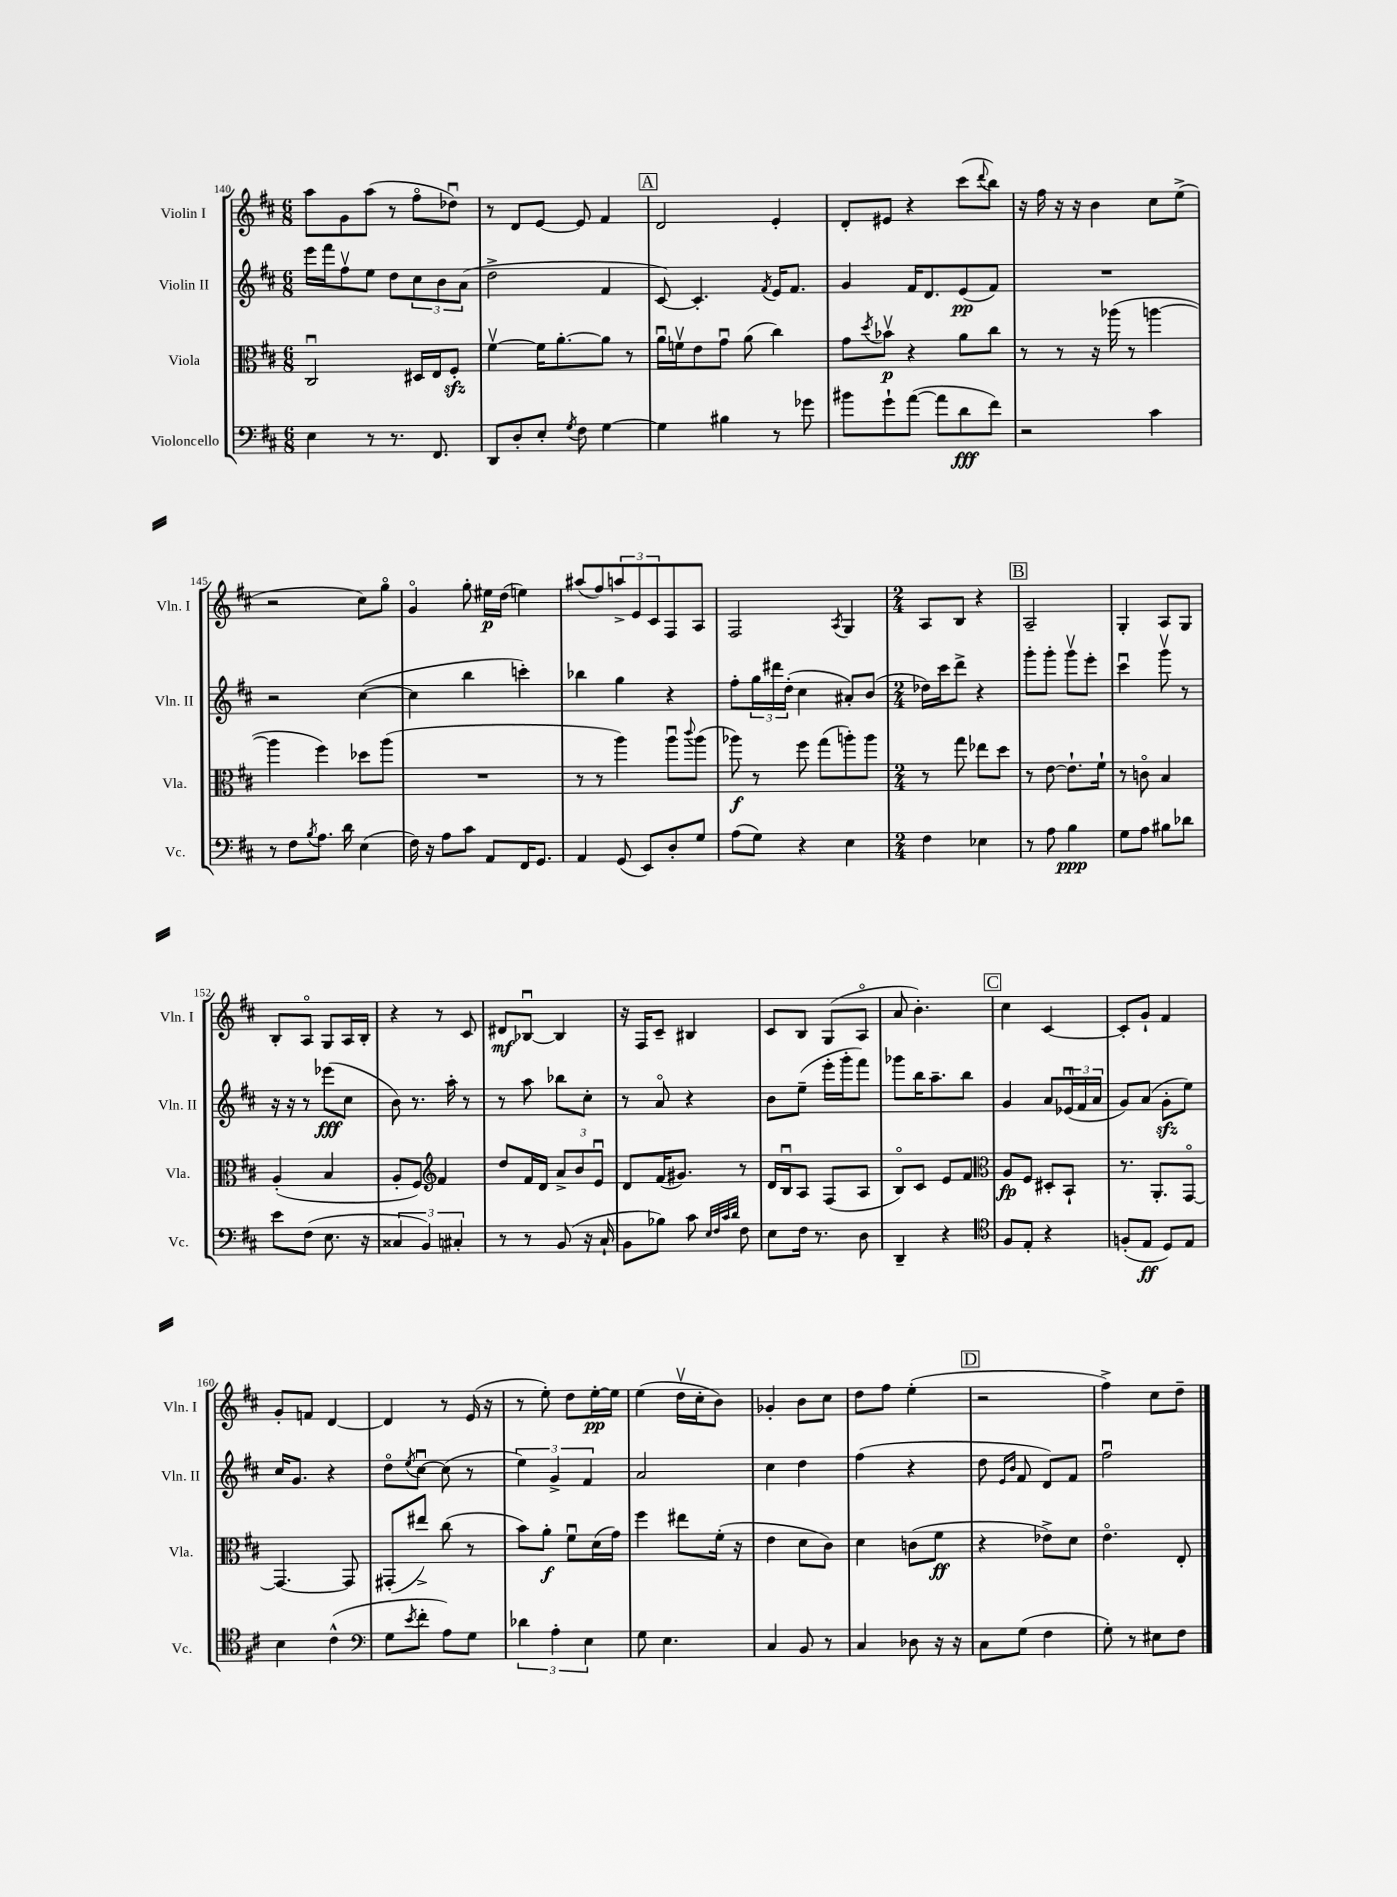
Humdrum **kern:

**kern	**kern	**kern	**kern
*staff4	*staff3	*staff2	*staff1
*clefF4	*clefC3	*clefG2	*clefG2
*k[f#c#]	*k[f#c#]	*k[f#c#]	*k[f#c#]
*M6/8	*M6/8	*M6/8	*M6/8
4E\	2C#u/	16eee\LL	8aa\L
.	.	16fff#\J	.
.	.	8ff#v\	8g\
8r	.	8ee\J	(8aa\J
8.r	.	8dd\L	8r
.	16D#/LL	12cc#\	8ff#o\L
8.FF#/	16E/J	.	.
.	.	12b\	.
.	8F#'/J	.	8dd-u\J)
.	.	(12a\J	.
=	=	=	=
8DD/L	[4f#v\	2dd^\	8r
8D'/	.	.	8d/L
8E'/J	16f#\]LK	.	[8e/J
.	[8.a'\	.	.
8qG/	.	.	.
8F#\	.	.	8e/]
[4G\	8a\]J	4f#/	4f#/
.	8r	.	.
=	=	=	=
4G\]	16au\LL	[8c#/)	2d/
.	16fv\J	.	.
.	8e\	4.c#'/]	.
4B#\	8gu\J	.	.
.	(8a\	.	.
.	.	8qf#/	.
8r	4cc#\)	16e/LK	4e'/
.	.	8.f#/J	.
8g-\	.	.	.
=	=	=	=
8b#\L	8g\L	4g/	8d'/L
.	8qdd/	.	.
8g`\	8b-v\J	.	8e#/J
([8a\J	4r	16f#/LK	4r
.	.	8.d/	.
8a\]L	.	.	.
8d\	8a\L	(8e/	(8ccc#\L
.	.	.	8qqddd/
8f#\J)	8cc#\J	8f#/J)	8bb\J)
=	=	=	=
2r	8r	2.r	16r
.	.	.	16ff#\
.	8r	.	16r
.	.	.	16r
.	16r	.	4b\
.	(16aa-\	.	.
.	8r	.	.
4c#\	[4aa\	.	8cc#\L
.	.	.	(8ee^\J
=	=	=	=
8r	4aa\]	2r	2r
8F#\L	.	.	.
8qB/	.	.	.
8.A\J	4ff#\)	.	.
16d\	.	.	.
(4E\	8dd-\L	([4cc#\	8cc#\L)
.	(8aa\J	.	8ggo\J
=	=	=	=
16F#\)	2.r	4cc#\]	4go/
16r	.	.	.
8A\L	.	.	.
8c#\J	.	4bb\	8gg'\
8AA/L	.	.	16ee#\LL
.	.	.	(16dd\JJ
16FF#/K	.	4ccc'\)	4ee\)
8.GG/J	.	.	.
=	=	=	=
4AA/	8r	4bb-\	(8aa#/L
.	8r	.	8ff#/)
(8GG/	4aa\)	4gg\	12aa^/
.	.	.	12e/
8EE/L)	.	.	.
.	.	.	12c#/
8D'/	8aau\L	4r	8F#/
.	8qqccc#/	.	.
8G/J	(8aa\J	.	8A/J
=	=	=	=
(8A\L	8aa-\)	8ff#'\L	2F#/
8G\J)	8r	24gg\L	.
.	.	24ddd#\	.
.	.	(24dd'\JJ	.
4r	8ff#\	4cc#\	.
.	(8gg\L	.	.
.	.	.	8qA/
4E\	8aa'\)	8a#'/L)	4G/
.	8aa\J	(8b/J	.
=	=	=	=
*M2/4	*M2/4	*M2/4	*M2/4
4F#\	8r	16dd-\LL)	8A/L
.	.	16ccc#\J	.
.	8gg\	8ddd^\J	8B/J
4E-\	8ee-\L	4r	4r
.	8dd\J	.	.
=	=	=	=
8r	8r	8ggg'\L	2A~/
8A\	[8e\	8ggg'\J	.
4B\	8.e`\]L	8gggv\L	.
.	.	8eee'\J	.
.	16f#`\Jk	.	.
=	=	=	=
8G\L	8r	4ccc#u\	4G'/
8A\J	8co\	.	.
8B#\L	4B/	8gggv\	8A/L
8d-\J	.	8r	8G/J
=	=	=	=
8e\L	(4A'/	16r	8B'/L
.	.	16r	.
(8F#\J	.	8r	8Ao/J
8.E\	4B/	(8eee-\L	8G/L
.	.	8cc#\J	16A/L
16r	.	.	16B'/JJ
=	=	=	=
6C##/	8A'/L	8b\)	4r
.	8F#/J)	8.r	.
6BB/)	.	.	.
*	*clefG2	*	*
.	4f#/	.	8r
.	.	16aa'\	.
6C#'/	.	.	.
.	.	8r	8c#/
=	=	=	=
8r	8dd/L	8r	8d#/L
8r	16f#/L	8aa\	[8B-u/J
.	16d/JJ	.	.
(8BB/	12a^/L	8bb-\L	4B-/]
.	12b/	.	.
16r	.	8cc#'\J	.
.	12eu/J	.	.
16C#`/	.	.	.
=	=	=	=
8BB\L	8d/L	8r	16r
.	.	.	16F#/LK
8B-\J)	(16f#/K	8ao/	8c#~/J
.	8.g#/J)	.	.
8c#\	.	4r	4B#/
32qqE/LLL	.	.	.
32qqF#/	.	.	.
32qqc#/	.	.	.
32qqd/JJJ	.	.	.
8F#\	8r	.	.
=	=	=	=
8E\L	16d/LL	8b\L	8c#/L
.	16Bu/J	.	.
16F#\Jk	8A/J	(8ee~\J	8B/J
8.r	.	.	.
.	(8F#/L	16eee'\LL	(8G/L
.	.	16ggg'\J	.
8D\	8A/J	8fff#\J)	8Ao/J
=	=	=	=
4DD~/	8Bo/L)	8ggg-\L	8a/
.	8c#/J	16bb\K	4.b'\)
.	.	8.aa~\	.
4r	8e/L	.	.
.	8f#/J	8bb\J	.
=	=	=	=
*clefC4	*clefC3	*	*
8F#/L	8A/L	4g/	4cc#\
8E'/J	8F#/J	.	.
4r	8D#'/L	8a/L	[4c#/
.	8BB`/J	(24e-u/L	.
.	.	24f#/	.
.	.	24a/JJ	.
=	=	=	=
(8F'/L	8.r	8g/L)	8c#'/]L
8E/J	.	(8a/J	8g`/J
.	8.AA'/L	.	.
8D/L)	.	8g'\L	4f#/
8E/J	[8GGo/J	8ee\J)	.
=	=	=	=
4B\	4.GG/_	16cc#/LK	8g'/L
.	.	8.g/J	.
.	.	.	8f/J
(4c#^^\	.	4r	[4d/
.	8GG/]	.	.
=	=	=	=
*clefF4	*	*	*
8G\L	(8GG#'/L	8ddo\L	4d/]
8qe/	.	8qee/	.
8f#'\J	8ee#^/J)	[8cc#u\J	.
8A\L)	(8cc#\	(8cc#\]	8r
8G\J	8r	8r	(16e/
.	.	.	16r
=	=	=	=
6d-\	8b\L)	6ee\)	8r
.	8a'\J	.	8ee'\)
6A'\	.	6g^/	.
.	8f#u\L	.	8dd\L
6E\	.	6f#/	.
.	(16d\L	.	[16ee'\L
.	16g\JJ)	.	16ee\]JJ
=	=	=	=
8G\	4ff#\	2a/	(4ee\
4.E\	.	.	.
.	8ee#\L	.	16ddv\LL
.	.	.	16cc#'\J
.	(16f#'\Jk	.	8b\J)
.	16r	.	.
=	=	=	=
4C#/	4e\	4cc#\	4g-'/
8BB/	8d\L	4dd\	8b\L
8r	8c#\J)	.	8cc#\J
=	=	=	=
4C#/	4d\	(4ff#\	8dd\L
.	.	.	8ff#\J
8D-\	(8c\L	4r	(4ee'\
16r	8f#\J	.	.
16r	.	.	.
=	=	=	=
8C#\L	4r	8dd\	2r
.	.	16qqe/LL	.
.	.	16qqb/JJ	.
(8G\J	.	8f#/	.
4F#\	8e-^\L)	8d/L)	.
.	8d\J	8f#/J	.
=	=	=	=
8G'\)	4.eo\	2ff#u\	4ff#^\)
8r	.	.	.
8E#\L	.	.	8cc#\L
8F#\J	8E'/	.	8dd~\J
==	==	==	==
*-	*-	*-	*-
